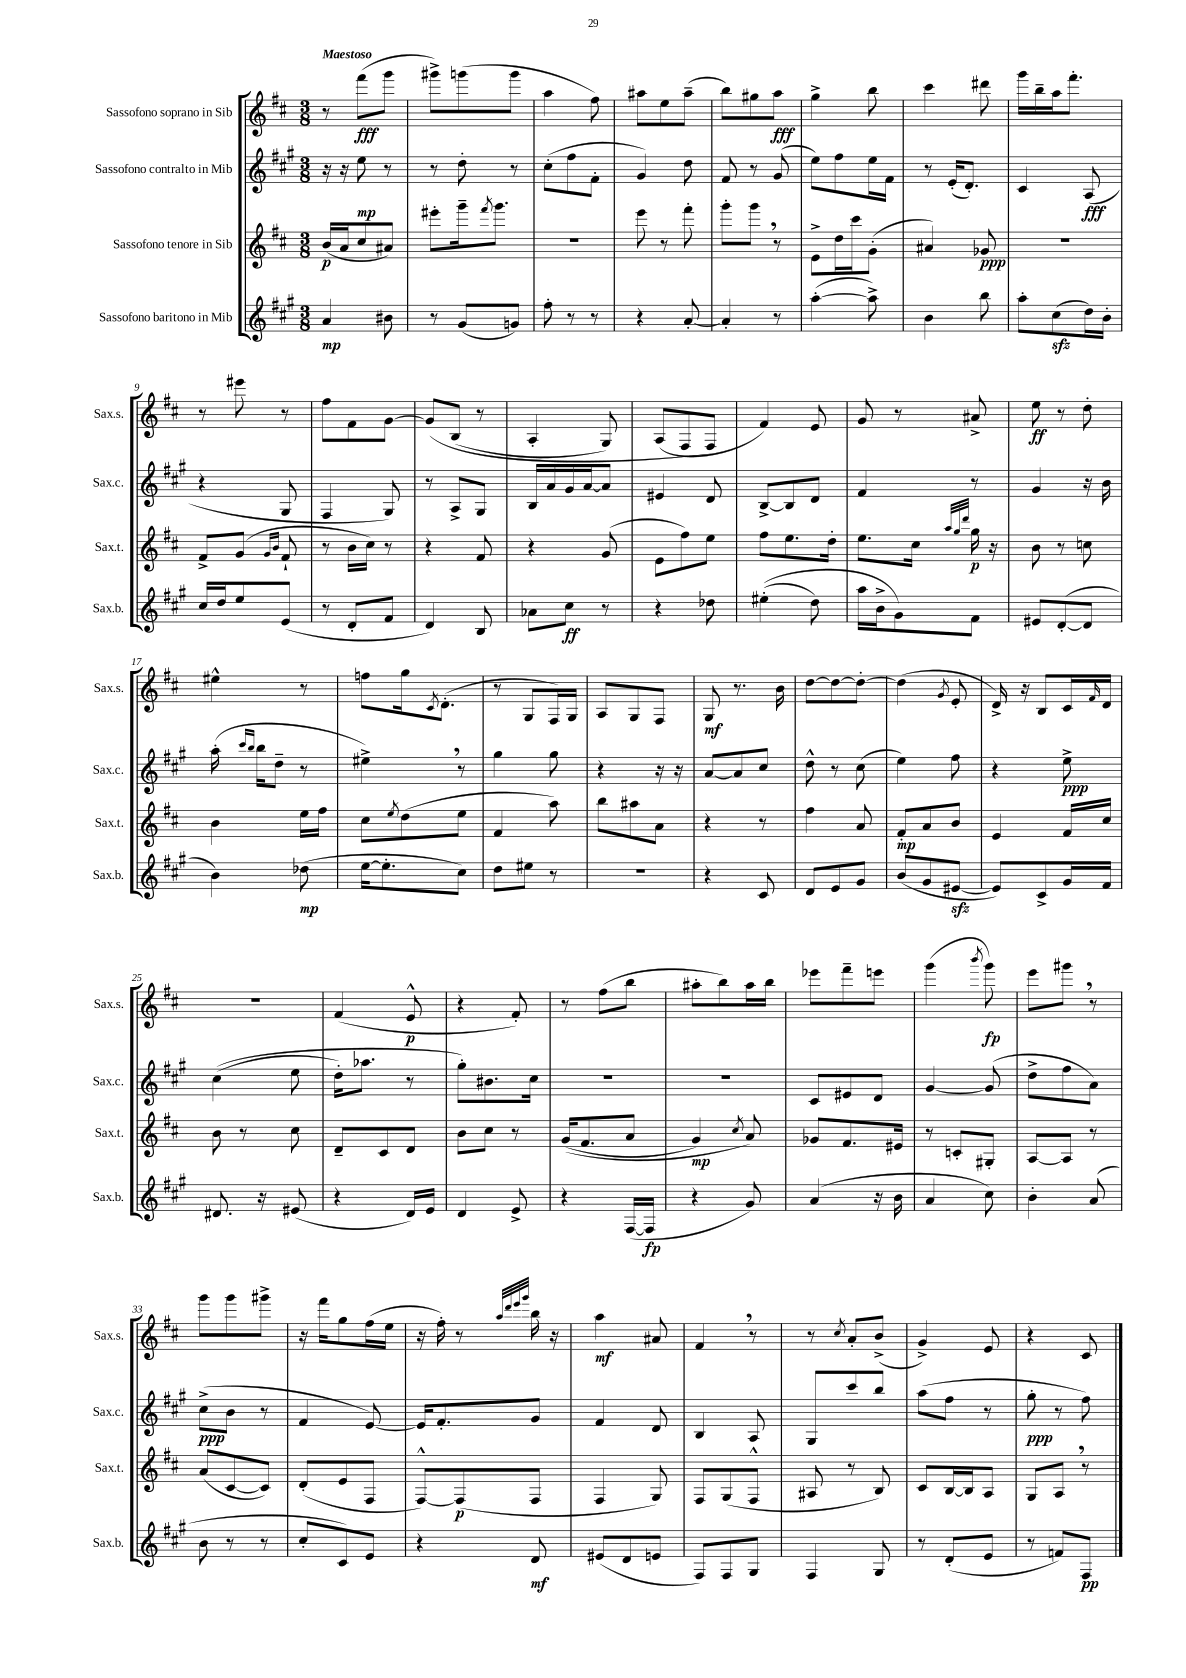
<<
\new StaffGroup <<
\new Staff = "s0" \with { instrumentName = "Sassofono soprano in Sib" shortInstrumentName = "Sax.s." } {
    \clef treble \key d \major \numericTimeSignature \time 3/8 \tempo "Maestoso"
    r8 fis'''8\fff( g'''8 |
    gis'''8->) g'''8( g'''8 |
    a''4 fis''8) |
    ais''8 e''8 ais''8--( |
    b''8) gis''8 a''8\fff |
    g''4-> b''8 |
    cis'''4 dis'''8 |
    g'''16 b''16-- a''16 fis'''8.-. |
    r8 eis'''8 r8 |
    fis''8 fis'8 g'8~ |
    g'8\( b8( r8 |
    a4-. g8) |
    a8( fis8 fis8\) |
    fis'4) e'8 |
    g'8 r8 ais'8-> |
    e''8\ff r8 d''8-. |
    eis''4-^ r8 |
    f''8 g''16 \acciaccatura { cis'8 } d'8.-.( |
    r8 g8 fis16) g16 |
    a8 g8 fis8 |
    g8\mf r8. b'16 |
    d''8~ d''8~ d''8~-. |
    d''4( \acciaccatura { g'8 } e'8-. |
    d'16->) r16 b8 cis'16 \grace { fis'16 } d'16 |
    r4. |
    fis'4( e'8-^\p |
    r4 fis'8-.) |
    r8 fis''8( b''8 |
    ais''8-. b''8) ais''16 b''16 |
    ees'''8 fis'''8-- e'''8 |
    g'''4( \acciaccatura { b'''8 } g'''8\fp) |
    e'''8 gis'''8 \breathe r8 |
    g'''8 g'''8 gis'''8-> |
    r16 fis'''16 g''8 fis''16( e''16 |
    r16 fis''16-.) r8 \grace { a''32 d'''32 e'''32 g'''32 } b''16 r16 |
    a''4\mf ais'8 |
    fis'4 \breathe r8 |
    r8 \acciaccatura { cis''8 } a'8-. b'8->( |
    g'4->) e'8 |
    r4 cis'8 \bar "|." |
}
\new Staff = "s1" \with { instrumentName = "Sassofono contralto in Mib" shortInstrumentName = "Sax.c." } {
    \clef treble \key a \major \numericTimeSignature \time 3/8
    r16 r16 e''8\mp r8 |
    r8 d''8-. r8 |
    cis''8-.( fis''8 fis'8-. |
    gis'4) d''8 |
    fis'8 r8 gis'8( |
    e''8) fis''8 e''16 fis'16 |
    r8 e'16-.( d'8.-.) |
    cis'4 a8\fff( |
    r4 gis8 |
    fis4 gis8) |
    r8 a8-> gis8 |
    b16 a'16 gis'16 a'16~ a'8 |
    eis'4 d'8 |
    b8~-> b8 d'8 |
    fis'4 r8 |
    gis'4 r16 b'16 |
    a''16-.( \grace { cis'''16 b''16 } b''16 d''8-- r8 |
    eis''4->) \breathe r8 |
    gis''4 gis''8 |
    r4 r16 r16 |
    a'8~ a'8 cis''8 |
    d''8-^ r8 cis''8( |
    e''4) fis''8 |
    r4 e''8->\ppp |
    cis''4(\( e''8 |
    d''16-.) aes''8. r8 |
    gis''8-.\) bis'8. cis''16 |
    R4. |
    R4. |
    cis'8 eis'8 d'8 |
    gis'4~ gis'8( |
    d''8-> fis''8 a'8) |
    cis''8->\ppp( b'8 r8 |
    fis'4 e'8~) |
    e'16 fis'8.-. gis'8 |
    fis'4 d'8 |
    b4 a8 |
    gis8 cis'''8 b''8 |
    a''8( fis''8 r8 |
    gis''8-.\ppp r8 fis''8) \bar "|." |
}
\new Staff = "s2" \with { instrumentName = "Sassofono tenore in Sib" shortInstrumentName = "Sax.t." } {
    \clef treble \key d \major \numericTimeSignature \time 3/8
    b'16\p( a'16 cis''8 ais'8) |
    eis'''8-. g'''16-- \acciaccatura { fis'''8 } g'''8. |
    R4. |
    e'''8 r8 fis'''8-. |
    g'''8-. g'''8 \breathe r8 |
    e'8-> d''16 cis'''16 g'8-.( |
    ais'4) ges'8\ppp |
    R4. |
    fis'8-> g'8( \grace { g'16 b'16 } fis'8-! |
    r8 b'16 cis''16) r8 |
    r4 fis'8 |
    r4 g'8( |
    e'8 fis''8) e''8 |
    fis''8 e''8. d''16-. |
    e''8. cis''16 \grace { a''32 g''32 d'''32 } g''16\p r16 |
    b'8 r8 c''8 |
    b'4 e''16 fis''16 |
    cis''8 \acciaccatura { e''8 } d''8( e''8 |
    fis'4 a''8) |
    b''8 ais''8 a'8 |
    r4 r8 |
    fis''4 a'8 |
    fis'8-.\mp a'8 b'8 |
    e'4 fis'16 cis''16 |
    b'8 r8 cis''8 |
    d'8-- cis'8 d'8 |
    b'8 cis''8 r8 |
    g'16(\( fis'8. a'8 |
    g'4\mp) \acciaccatura { cis''8 } a'8\) |
    ges'8 fis'8. eis'16 |
    r8 c'8-. gis8-. |
    a8~ a8 r8 |
    a'8( cis'8~ cis'8) |
    d'8-.( e'8 fis8 |
    fis8~-^) fis8\p( fis8 |
    fis4 g8) |
    fis8 g8( fis8-^ |
    ais8 r8 b8) |
    cis'8 b16~ b16 a8 |
    g8 a8 \breathe r8 \bar "|." |
}
\new Staff = "s3" \with { instrumentName = "Sassofono baritono in Mib" shortInstrumentName = "Sax.b." } {
    \clef treble \key a \major \numericTimeSignature \time 3/8
    a'4\mp bis'8 |
    r8 gis'8( g'8) |
    fis''8-. r8 r8 |
    r4 a'8~-. |
    a'4-. r8 |
    a''4~-.( a''8->) |
    b'4 b''8 |
    a''8-. cis''8\sfz( d''16) b'16-. |
    cis''16 d''16 e''8 e'8( |
    r8 d'8-. fis'8 |
    d'4) b8 |
    aes'8 cis''8\ff r8 |
    r4 des''8 |
    eis''4-.(\( d''8) |
    a''16 b'16-> gis'8\) fis'8 |
    eis'8 d'8~-.( d'8 |
    b'4) des''8\mp( |
    e''16~ e''8.-. cis''8) |
    d''8 eis''8 r8 |
    R4. |
    r4 cis'8 |
    d'8 e'8 gis'8 |
    b'8( gis'8 eis'8~\sfz |
    eis'8) cis'8-> gis'16 fis'16 |
    dis'8. r16 eis'8( |
    r4 d'16) e'16 |
    d'4 e'8-> |
    r4 fis16~( fis16\fp |
    r4 gis'8) |
    a'4( r16 b'16 |
    a'4 cis''8) |
    b'4-. a'8( |
    b'8 r8 r8 |
    cis''8-. cis'8) e'8 |
    r4 d'8\mf |
    eis'8( d'8 e'8 |
    fis8) fis8 gis8 |
    fis4 gis8 |
    r8 d'8-.( e'8 |
    r8 f'8) fis8\pp \bar "|." |
}
>>
>>
